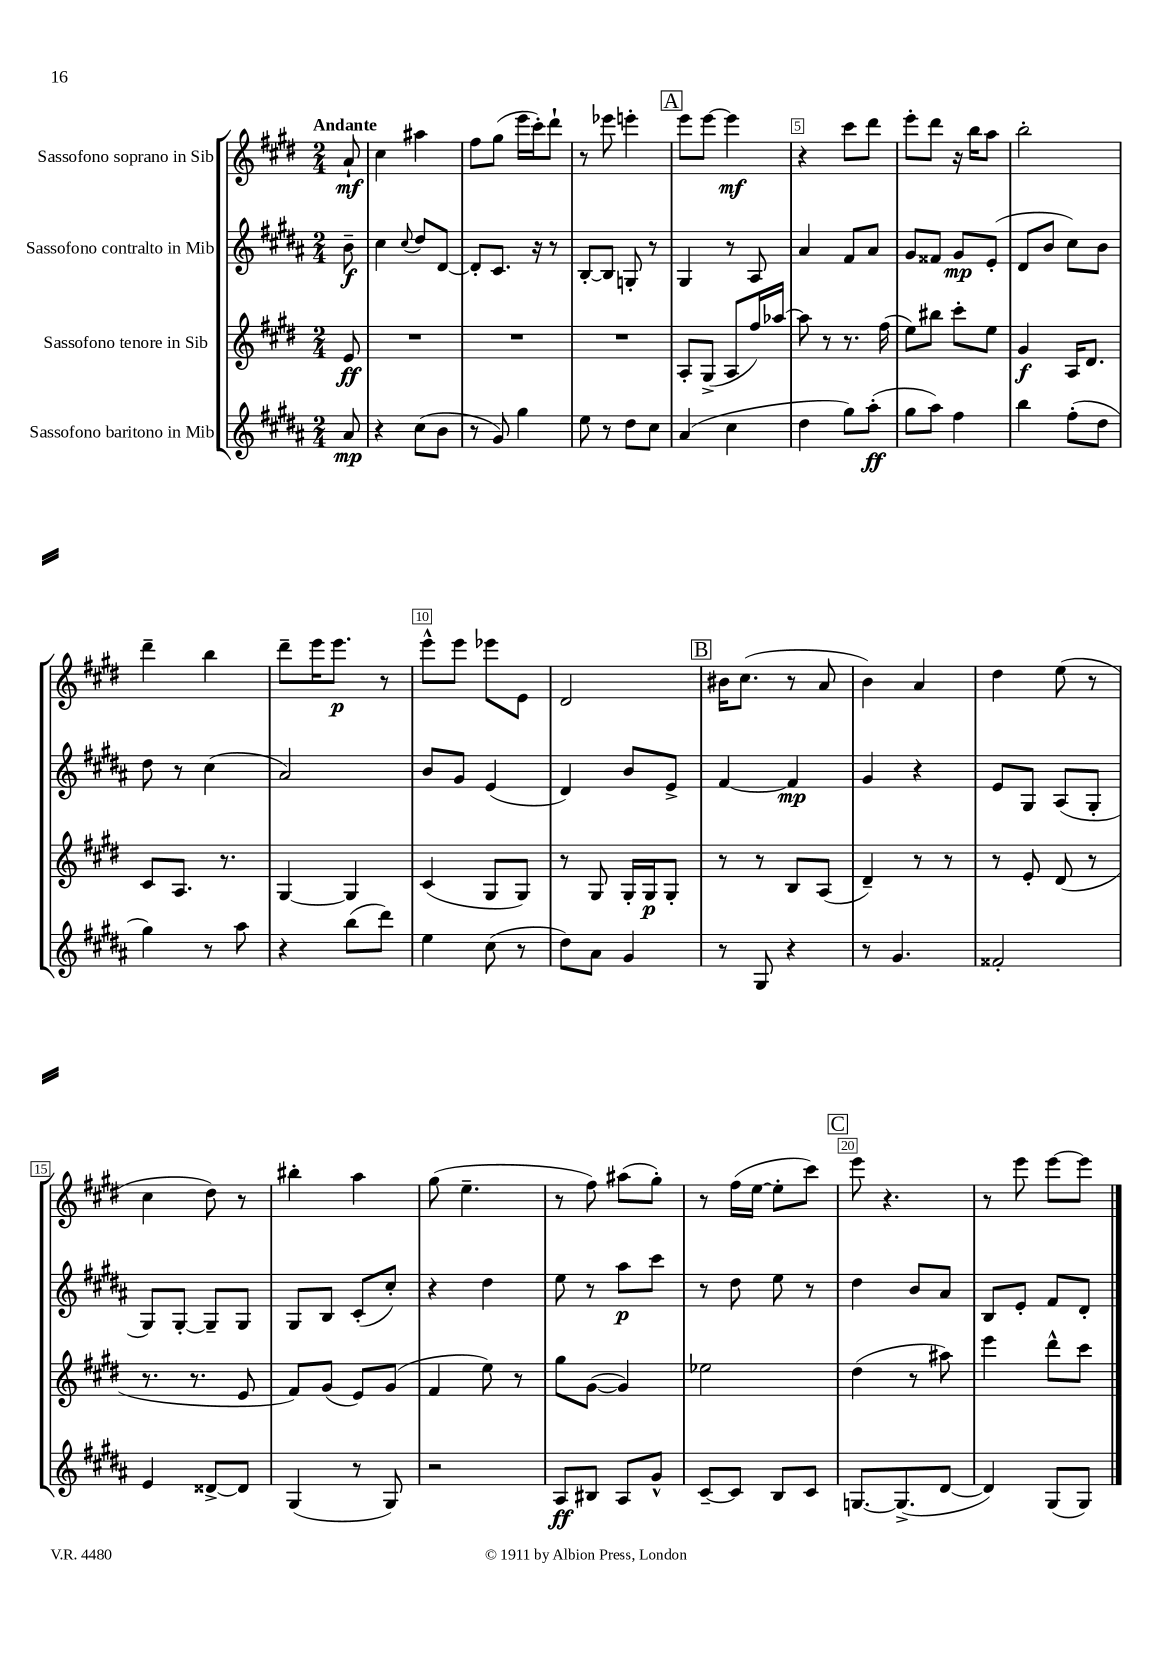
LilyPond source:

<<
\new StaffGroup <<
\new Staff = "s0" \with { instrumentName = "Sassofono soprano in Sib" } {
    \clef treble \key e \major \numericTimeSignature \time 2/4 \partial 8 \tempo "Andante"
    a'8-!\mf |
    cis''4 ais''4 |
    fis''8 gis''8( e'''16 cis'''16-.) dis'''8-! |
    r8 ees'''8 e'''4-. |
    \mark \markup { \box "A" } e'''8 e'''8~ e'''4\mf |
    r4 cis'''8 dis'''8 |
    e'''8-. dis'''8 r16 b''16 a''8 |
    b''2-. |
    dis'''4-- b''4 |
    dis'''8-- e'''16 e'''8.\p r8 |
    e'''8-^ e'''8 ees'''8 e'8 |
    dis'2 |
    \mark \markup { \box "B" } bis'16 cis''8.( r8 a'8 |
    b'4) a'4 |
    dis''4 e''8( r8 |
    cis''4 dis''8) r8 |
    bis''4-. a''4 |
    gis''8( e''4.-- |
    r8 fis''8) ais''8( gis''8-.) |
    r8 fis''16( e''16~ e''8-. cis'''8) |
    \mark \markup { \box "C" } e'''8 r4. |
    r8 e'''8 e'''8~ e'''8 \bar "|." |
}
\new Staff = "s1" \with { instrumentName = "Sassofono contralto in Mib" } {
    \clef treble \key b \major \numericTimeSignature \time 2/4 \partial 8
    b'8--\f |
    cis''4 \appoggiatura { cis''8 } dis''8 dis'8~ |
    dis'8-. cis'8. r16 r8 |
    b8~-. b8 g8-. r8 |
    \mark \markup { \box "A" } gis4 r8 ais8 |
    ais'4 fis'8 ais'8 |
    gis'8 fisis'8 gis'8\mp e'8-.( |
    dis'8 b'8 cis''8) b'8 |
    dis''8 r8 cis''4( |
    ais'2) |
    b'8 gis'8 e'4( |
    dis'4) b'8 e'8-> |
    \mark \markup { \box "B" } fis'4~ fis'4\mp |
    gis'4 r4 |
    e'8 gis8 ais8( gis8-. |
    gis8) gis8~-. gis8-- gis8 |
    gis8 b8 cis'8-.( cis''8-.) |
    r4 dis''4 |
    e''8 r8 ais''8\p cis'''8 |
    r8 dis''8 e''8 r8 |
    \mark \markup { \box "C" } dis''4 b'8 ais'8 |
    b8 e'8-. fis'8 dis'8-. \bar "|." |
}
\new Staff = "s2" \with { instrumentName = "Sassofono tenore in Sib" } {
    \clef treble \key e \major \numericTimeSignature \time 2/4 \partial 8
    e'8\ff |
    R2 |
    R2 |
    R2 |
    \mark \markup { \box "A" } a8-. gis8->( a8 fis''16) aes''16~ |
    aes''8 r8 r8. fis''16( |
    e''8) bis''8 cis'''8-. e''8 |
    gis'4\f a16 dis'8. |
    cis'8 a8. r8. |
    gis4~ gis4 |
    cis'4( gis8 gis8) |
    r8 gis8 gis16-. gis16\p gis8-. |
    \mark \markup { \box "B" } r8 r8 b8 a8( |
    dis'4--) r8 r8 |
    r8 e'8-. dis'8( r8 |
    r8. r8. e'8 |
    fis'8) gis'8( e'8) gis'8( |
    fis'4 e''8) r8 |
    gis''8 gis'8~( gis'4) |
    ees''2 |
    \mark \markup { \box "C" } dis''4( r8 ais''8) |
    e'''4 dis'''8-^ cis'''8 \bar "|." |
}
\new Staff = "s3" \with { instrumentName = "Sassofono baritono in Mib" } {
    \clef treble \key b \major \numericTimeSignature \time 2/4 \partial 8
    ais'8\mp |
    r4 cis''8( b'8 |
    r8 gis'8) gis''4 |
    e''8 r8 dis''8 cis''8 |
    \mark \markup { \box "A" } ais'4( cis''4 |
    dis''4 gis''8) ais''8-.\ff( |
    gis''8 ais''8) fis''4 |
    b''4 fis''8-.( dis''8 |
    gis''4) r8 ais''8 |
    r4 b''8( dis'''8) |
    e''4 cis''8( r8 |
    dis''8) ais'8 gis'4 |
    \mark \markup { \box "B" } r8 gis8 r4 |
    r8 gis'4. |
    fisis'2-. |
    e'4 disis'8~-> disis'8 |
    gis4( r8 gis8) |
    r2 |
    ais8\ff bis8 ais8 gis'8-^ |
    cis'8~-- cis'8 b8 cis'8 |
    \mark \markup { \box "C" } g8.~ g8.->( dis'8~ |
    dis'4) gis8( gis8) \bar "|." |
}
>>
>>
\layout { \context { \Score \override BarNumber.break-visibility = ##(#f #t #t) barNumberVisibility = #(every-nth-bar-number-visible 5) \override BarNumber.stencil = #(make-stencil-boxer 0.1 0.3 ly:text-interface::print) } }
